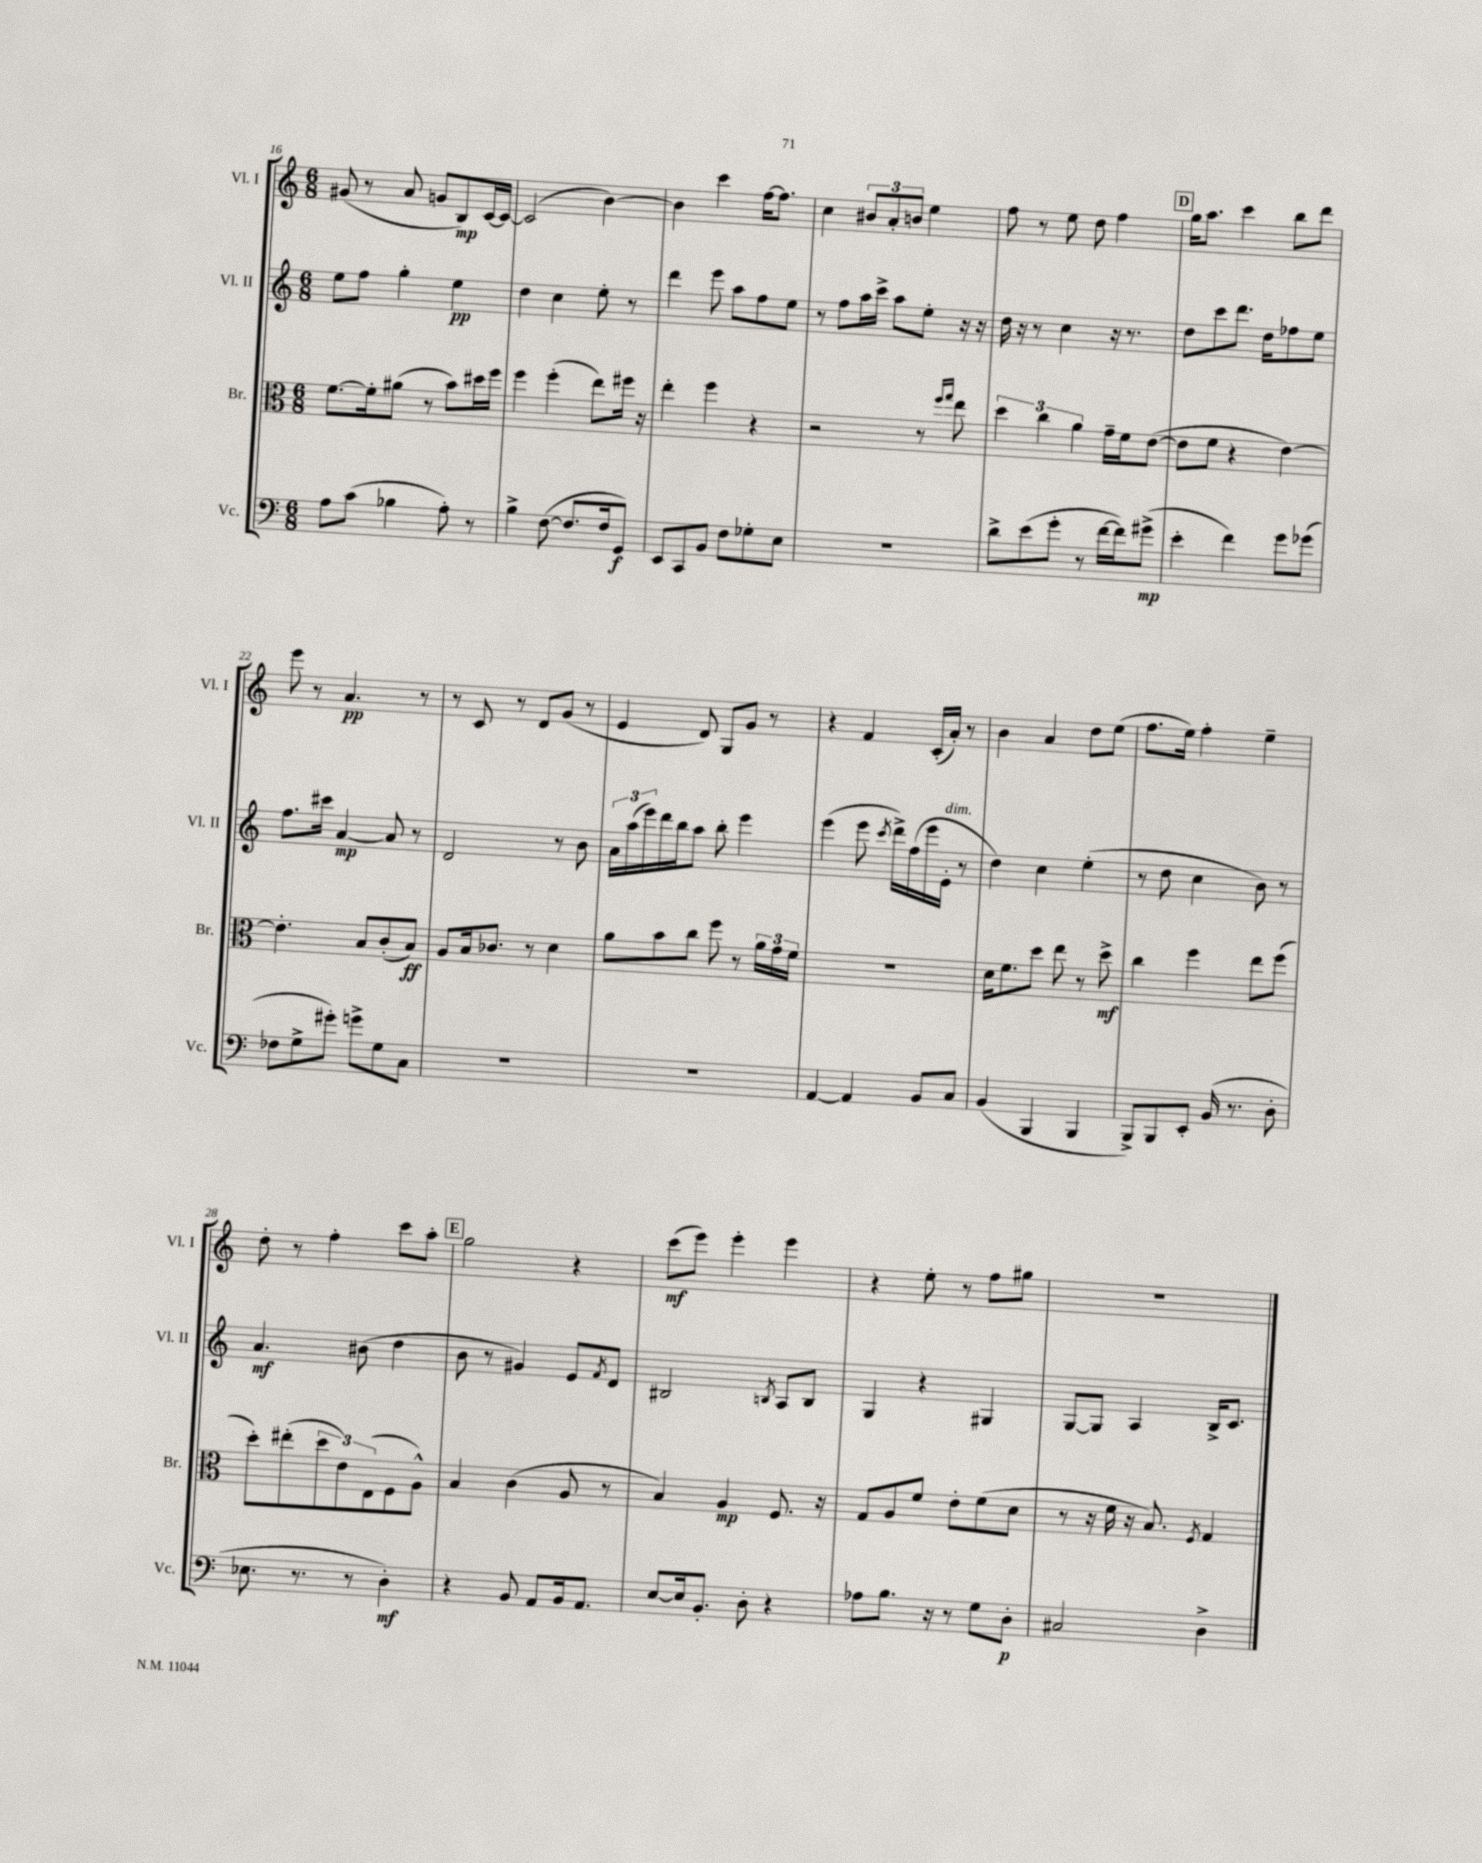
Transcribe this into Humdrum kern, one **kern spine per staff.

**kern	**kern	**kern	**kern
*staff4	*staff3	*staff2	*staff1
*clefF4	*clefC3	*clefG2	*clefG2
*k[]	*k[]	*k[]	*k[]
*M6/8	*M6/8	*M6/8	*M6/8
8A\L	[8.f\L	8ee\L	(8g#/
(8c\J	.	8ff\J	8r
.	16f'\]k	.	.
4B-\	(8a#\J	4gg'\	8a/
.	8r	.	8g/L
8A'\)	8b\L)	4ee\	8B/)
8r	16dd#\L	.	[16c/L
.	16ff\JJ	.	16c/_JJ
=	=	=	=
4B^\	4ff\	4dd\	(2c/]
([8F\	(4ff'\	4cc\	.
8.F/]L	.	.	.
.	8ee\L)	8ee'\	[4b\)
16F/k	.	.	.
8GG/J)	16ff#\Jk	8r	.
.	16r	.	.
=	=	=	=
8EE/L	4ee'\	4ddd\	4b\]
8CC/	.	.	.
8BB/J	4ff\	8eee\	4ccc\
8F\L	.	8aa\L	.
8G-'\	4r	8ff\	[16ff\LK
.	.	.	8.ff\]J
8E\J	.	8ee\J	.
=	=	=	=
2.r	2r	8r	4cc\
.	.	8ff\L	.
.	.	16aa\L	12b#/L
.	.	16ccc^\JJ	.
.	.	.	12a'/
.	.	8aa\L	.
.	.	.	12b/J
.	8r	8ee'\J	4ee\
.	16qqff/LL	.	.
.	16qqgg/JJ	.	.
.	8ee\	16r	.
.	.	16r	.
=	=	=	=
8d^\L	6dd\	16dd\	8ff\
.	.	16r	.
(8e\	.	8r	8r
.	6cc\	.	.
8g'\J	.	4cc\	8ee\
.	6a\	.	.
8r	.	.	8dd\
[16f\LL	16g~\LL	16r	4ff\
16f\]J)	16f\J	8.r	.
(8g#^\J	([8e\J	.	.
=	=	=	=
4e'\	8e\]L	8dd\L	16gg\LK
.	.	.	8.aa\J
.	8f\J	8ccc\	.
4f\)	4r	8.ddd\J	4ccc\
.	.	16dd\LK	.
8g\L	[4e\)	8ff-\	8bb\L
(8g-\J	.	8ee\J	8ddd\J
=	=	=	=
8F-\L	4.e'\]	8.ff\L	8eee\
8G^\	.	.	8r
.	.	16ccc#\Jk	.
8g#'\J)	.	[4a/	4.a/
8g^\L	8B/L	.	.
8G\	(8c'/	8a/]	.
8C\J	8B/J)	8r	8r
=	=	=	=
2.r	8A/L	2d/	8r
.	16B/k	.	8c/
.	8.c-/J	.	.
.	.	.	8r
.	8r	.	8d/L
.	4d\	8r	(8g/J
.	.	8b\	8r
=	=	=	=
2.r	8a\L	24a\LL	4e/
.	.	(24aa\	.
.	.	24eee\)	.
.	8b\	16ddd\	.
.	.	16bb\J	.
.	8cc\J	8aa\J	8d/)
.	8ff\	8bb'\	8G/L
.	8r	4eee\	8g/J
.	24a\LL	.	8r
.	24g\	.	.
.	24f\JJ	.	.
=	=	=	=
[4AA/	2.r	(4eee\	4r
4AA/]	.	8eee\	4f/
.	.	8qccc/	.
.	.	16ddd^\LL)	.
.	.	(16ff\	.
8BB/L	.	16eee\	(16c'/LL
.	.	16e'\JJ	16a'/JJ)
8C/J	.	8r	8r
=	=	=	=
(4BB/	16d\LK	4dd\)	4b\
.	8.f\	.	.
4BBB/	8dd\J	4cc\	4a/
.	8ee\	.	.
4BBB/	8r	(4ee'\	8dd\L
.	8dd^\	.	(8ee\J
=	=	=	=
8BBB^/L)	4cc\	8r	8.ff\L
8BBB/	.	8dd\	.
.	.	.	16ee\Jk)
8EE'/J	4ff\	4cc\	4ff'\
(16BB/	.	.	.
8.r	.	.	.
.	8ee\L	8b\)	4ee~\
8D'\	(8ff\J	8r	.
=	=	=	=
8.E-\	8dd'\L)	4.a/	8dd'\
.	(8ee#'\	.	8r
8.r	.	.	.
.	12dd\	.	4ff'\
.	12e\)	.	.
8r	.	(8b#\	.
.	(12E\	.	.
4D'\)	8F\	4dd\	8ccc\L
.	8A^^\J)	.	8aa'\J
=	=	=	=
4r	4B/	8b\	2gg\
.	.	8r	.
8BB/	(4c\	4g#/)	.
8AA/L	.	.	.
16BB/k	8A/	8e/L	4r
8.AA/J	.	.	.
.	.	8qf/	.
.	8r	8d/J	.
=	=	=	=
[8E/L	4B/)	2B#/	(8ccc\L
16E/]k	.	.	8eee\J)
8.BB'/J	.	.	.
.	4A/	.	4eee'\
8D'\	.	.	.
.	.	8qB/	.
4r	8.F/	8A/L	4eee\
.	.	8B/J	.
.	16r	.	.
=	=	=	=
8A-\L	8G/L	4G/	4r
8.B\J	8A/	.	.
.	8f/J	4r	8ee'\
16r	.	.	.
8r	8e'\L	.	8r
8G\L	(8f\	4G#/	8ff\L
8D'\J	8d\J	.	8gg#\J
=	=	=	=
2C#/	8r	[8G/L	2.r
.	16r	8G/]J	.
.	16f\	.	.
.	16r	4A/	.
.	8.B/)	.	.
.	8qF/	.	.
4D^\	4G/	16B^/LK	.
.	.	8.c/J	.
==	==	==	==
*-	*-	*-	*-
